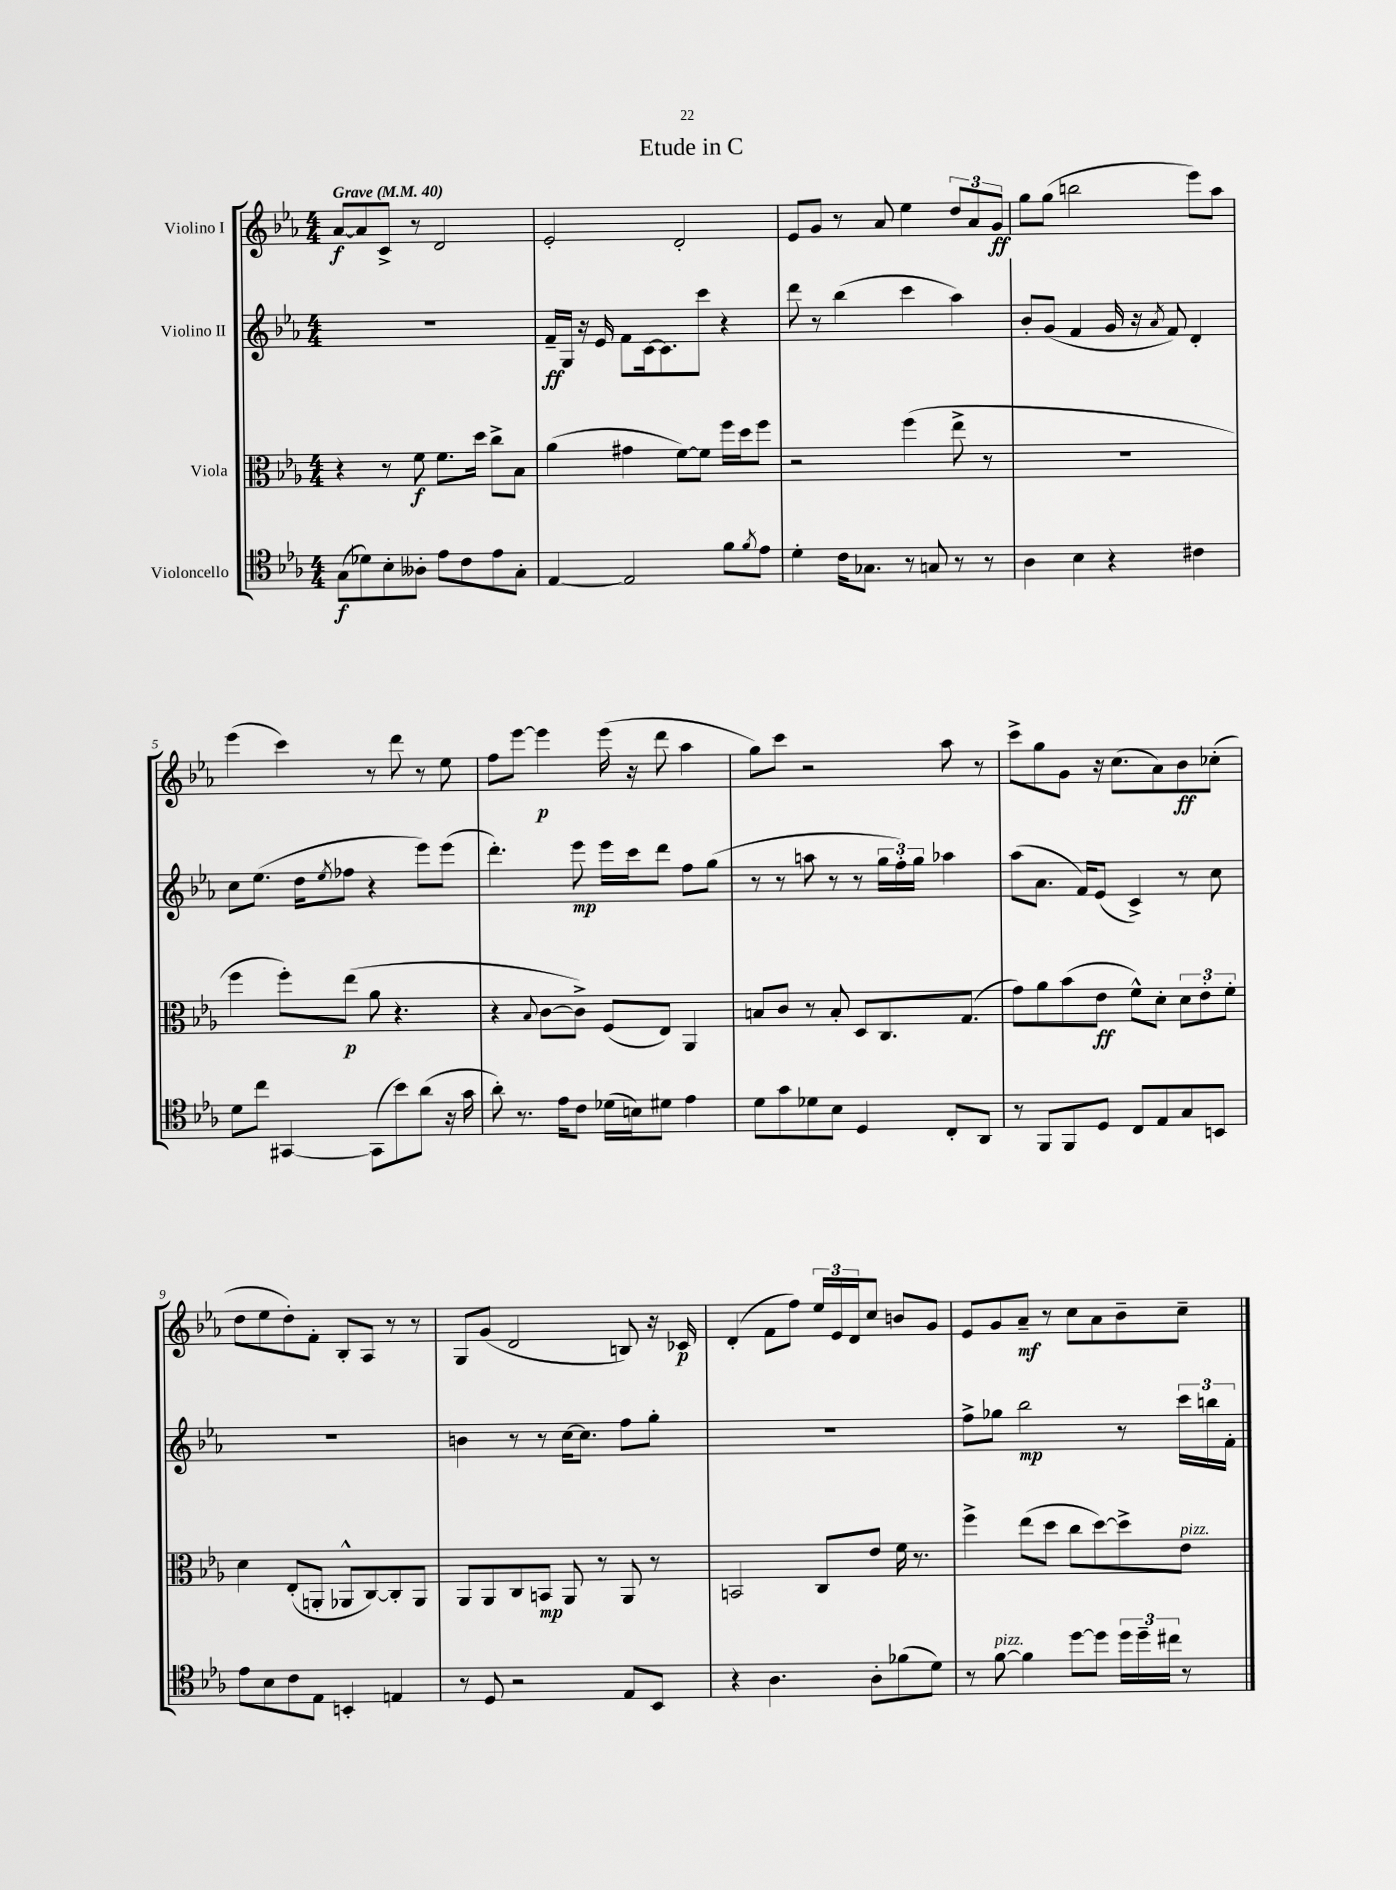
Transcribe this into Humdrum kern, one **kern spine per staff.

**kern	**dynam	**kern	**dynam	**kern	**dynam	**kern	**dynam
*part4	*part4	*part3	*part3	*part2	*part2	*part1	*part1
*staff4	*staff4	*staff3	*staff3	*staff2	*staff2	*staff1	*staff1
*I"Violoncello	*	*I"Viola	*	*I"Violino II	*	*I"Violino I	*
*clefC4	*	*clefC3	*	*clefG2	*	*clefG2	*
*k[b-e-a-]	*	*k[b-e-a-]	*	*k[b-e-a-]	*	*k[b-e-a-]	*
*M4/4	*	*M4/4	*	*M4/4	*	*M4/4	*
*MM40	*	*MM40	*	*MM40	*	*MM40	*
=1	=1	=1	=1	=1	=1	=1	=1
!	!	!	!	!	!	!LO:TX:a:B:t=Grave	!
(8G\L	f	4r	.	1r	.	[8a-/L	f
8d-X\)	.	.	.	.	.	8a-/]	.
8B-'\	.	8r	.	.	.	8c^/J	.
8A--X'\J	.	8f\	f	.	.	8r	.
8e-\L	.	8.f\L	.	.	.	2d/	.
8c\	.	.	.	.	.	.	.
.	.	16dd\Jk	.	.	.	.	.
8e-\	.	8cc^\L	.	.	.	.	.
8G'\J	.	8B-\J	.	.	.	.	.
=2	=2	=2	=2	=2	=2	=2	=2
[4E-/	.	(4a-\	.	16f~/LL	ff	2e-'/	.
.	.	.	.	16G/JJ	.	.	.
.	.	.	.	16r	.	.	.
.	.	.	.	16e-/	.	.	.
2E-/]	.	4g#X\	.	8f\L	.	.	.
.	.	.	.	[16c\k	.	.	.
.	.	.	.	8.c\]	.	.	.
.	.	[8f\L)	.	.	.	2d'/	.
.	.	8f\J]	.	8ccc\J	.	.	.
8f\L	.	16ff\LL	.	4r	.	.	.
.	.	16dd\J	.	.	.	.	.
8qf/	.	.	.	.	.	.	.
8e-\J	.	8ff\J	.	.	.	.	.
=3	=3	=3	=3	=3	=3	=3	=3
4d'\	.	2r	.	8ddd\	.	8e-/L	.
.	.	.	.	8r	.	8g/J	.
16c\KL	.	.	.	(4bb-\	.	8r	.
8.G-X\J	.	.	.	.	.	.	.
.	.	.	.	.	.	8a-/	.
8r	.	(4ff\	.	4ccc\	.	4ee-\	.
8Gn/	.	.	.	.	.	.	.
8r	.	8ee-^\	.	4aa-\)	.	12dd/L	.
.	.	.	.	.	.	12a-/	.
8r	.	8r	.	.	.	.	.
.	.	.	.	.	.	12g/J	ff
=4	=4	=4	=4	=4	=4	=4	=4
4A-\	.	1r	.	8b-'/L	.	8gg\L	.
.	.	.	.	(8g/J	.	(8gg\J	.
4B-\	.	.	.	4f/	.	2bbn\	.
4r	.	.	.	16g/	.	.	.
.	.	.	.	16r	.	.	.
.	.	.	.	8qa-/	.	.	.
.	.	.	.	8f/)	.	.	.
4c#X\	.	.	.	4d'/	.	8eee-\L)	.
.	.	.	.	.	.	8aa-\J	.
!!LO:LB:g=z
=5	=5	=5	=5	=5	=5	=5	=5
8d\L	.	4ff\	.	8cc\L	.	(4eee-\	.
8cc\J	.	.	.	(8.ee-\J	.	.	.
[4GG#X/	.	8ff'\L)	.	.	.	4ccc\)	.
.	.	.	.	16dd\KL	.	.	.
.	.	.	.	8qee-/	.	.	.
.	.	(8ee-\J	p	8ff-X\J	.	.	.
(8GG#\L]	.	8a-\	.	4r	.	8r	.
8b-\)	.	4.r	.	.	.	8ddd\	.
(8a-\J	.	.	.	8eee-\L)	.	8r	.
16r	.	.	.	(8eee-\J	.	8ee-\	.
16g\	.	.	.	.	.	.	.
=6	=6	=6	=6	=6	=6	=6	=6
8a-'\)	.	4r	.	4.ddd'\)	.	8ff\L	.
8.r	.	.	.	.	.	[8eee-\J	.
.	.	8qqB-/	.	.	.	.	.
.	.	[8c\L	.	.	.	4eee-\]	p
16e-\KL	.	.	.	.	.	.	.
8c\J	.	8c^\J])	.	8eee-\	mp	.	.
(16d-X\LL	.	(8F/L	.	16eee-\LL	.	(16eee-\	.
16Bn\J)	.	.	.	16ccc\J	.	16r	.
8d#X\J	.	8E-/J)	.	8ddd\J	.	8ddd\	.
4e-\	.	4AA-/	.	8ff\L	.	4aa-\	.
.	.	.	.	(8gg\J	.	.	.
=7	=7	=7	=7	=7	=7	=7	=7
8d\L	.	8Bn/L	.	8r	.	8gg\L)	.
8g\	.	8c/J	.	8r	.	8ccc\J	.
8d-X\	.	8r	.	8aan\	.	2r	.
8B-\J	.	8B'/	.	8r	.	.	.
4D/	.	8D/L	.	8r	.	.	.
.	.	8.C/	.	24gg\LL	.	.	.
.	.	.	.	24ff'\)	.	.	.
.	.	.	.	24gg\JJ	.	.	.
8C'/L	.	.	.	4aa-X\	.	8aa-\	.
.	.	(8.G/J	.	.	.	.	.
8AA-/J	.	.	.	.	.	8r	.
=8	=8	=8	=8	=8	=8	=8	=8
8r	.	8g\L)	.	(8aa-\L	.	8ccc^\L	.
8FF/L	.	8a-\	.	8.a-\J	.	8gg\	.
8FF/	.	(8b-\	.	.	.	8g\J	.
.	.	.	.	16f/KL)	.	.	.
8D/J	.	8e-\J	ff	(8e-/J	.	16r	.
.	.	.	.	.	.	(8.cc\L	.
8C/L	.	8f^^\L)	.	4c^/)	.	.	.
8E-/	.	8d'\J	.	.	.	8a-\)	.
8G/	.	12d\L	.	8r	.	8b-\	ff
.	.	12e-'\	.	.	.	.	.
8BBn/J	.	.	.	8cc\	.	(8cc-X'\J	.
.	.	12f'\J	.	.	.	.	.
!!LO:LB:g=z
=9	=9	=9	=9	=9	=9	=9	=9
8e-\L	.	4d\	.	1r	.	8dd\L	.
8B-\	.	.	.	.	.	8ee-\	.
8c\	.	(8E-'/L	.	.	.	8dd'\)	.
8E-\J	.	8AAn'/J	.	.	.	8f'\J	.
4BBn'/	.	8AA-X^^/L	.	.	.	8B-'/L	.
.	.	[8C/)	.	.	.	8A-/J	.
4En/	.	8C'/]	.	.	.	8r	.
.	.	8AA-/J	.	.	.	8r	.
=10	=10	=10	=10	=10	=10	=10	=10
8r	.	8AA-/L	.	4bn\	.	8G/L	.
8D/	.	8AA-/	.	.	.	(8g/J	.
2r	.	8C/	.	8r	.	2d/	.
.	.	8BBn/J	mp	8r	.	.	.
.	.	8AA-/	.	[16cc\KL	.	.	.
.	.	.	.	8.cc\J]	.	.	.
.	.	8r	.	.	.	.	.
8E-/L	.	8AA-/	.	8ff\L	.	8Bn/)	.
8BB-/J	.	8r	.	8gg'\J	.	16r	.
.	.	.	.	.	.	16c-X/	p
=11	=11	=11	=11	=11	=11	=11	=11
4r	.	2BBn/	.	1r	.	(4d'/	.
4.A-\	.	.	.	.	.	8f\L	.
.	.	.	.	.	.	8ff\J)	.
.	.	8C/L	.	.	.	24ee-/LL	.
.	.	.	.	.	.	24e-/	.
.	.	.	.	.	.	24d/J	.
8A-'\L	.	8e-/J	.	.	.	8cc/J	.
(8f-X\	.	16f\	.	.	.	8bn/L	.
.	.	8.r	.	.	.	.	.
8d\J)	.	.	.	.	.	8g/J	.
=12	=12	=12	=12	=12	=12	=12	=12
8r	.	4ff^\	.	8ff^\L	.	8e-/L	.
!LO:TX:a:i:t=pizz.	!	!	!	!	!	!	!
[8f\	.	.	.	8gg-X\J	.	8g/	.
4f\]	.	(8ee-\L	.	2bb-\	mp	8a-~/J	mf
.	.	8dd\J	.	.	.	8r	.
[8dd\L	.	8cc\L	.	.	.	8cc\L	.
8dd\J]	.	[8dd\)	.	.	.	8a-\	.
24dd\LL	.	8dd^\]	.	8r	.	8b-~\	.
24dd~\	.	.	.	.	.	.	.
24cc#X\JJ	.	.	.	.	.	.	.
!	!	!LO:TX:a:i:t=pizz.	!	!	!	!	!
8r	.	8e-\J	.	24ccc\LL	.	8cc~\J	.
.	.	.	.	24bbn\	.	.	.
.	.	.	.	24f'\JJ	.	.	.
==	==	==	==	==	==	==	==
*-	*-	*-	*-	*-	*-	*-	*-
